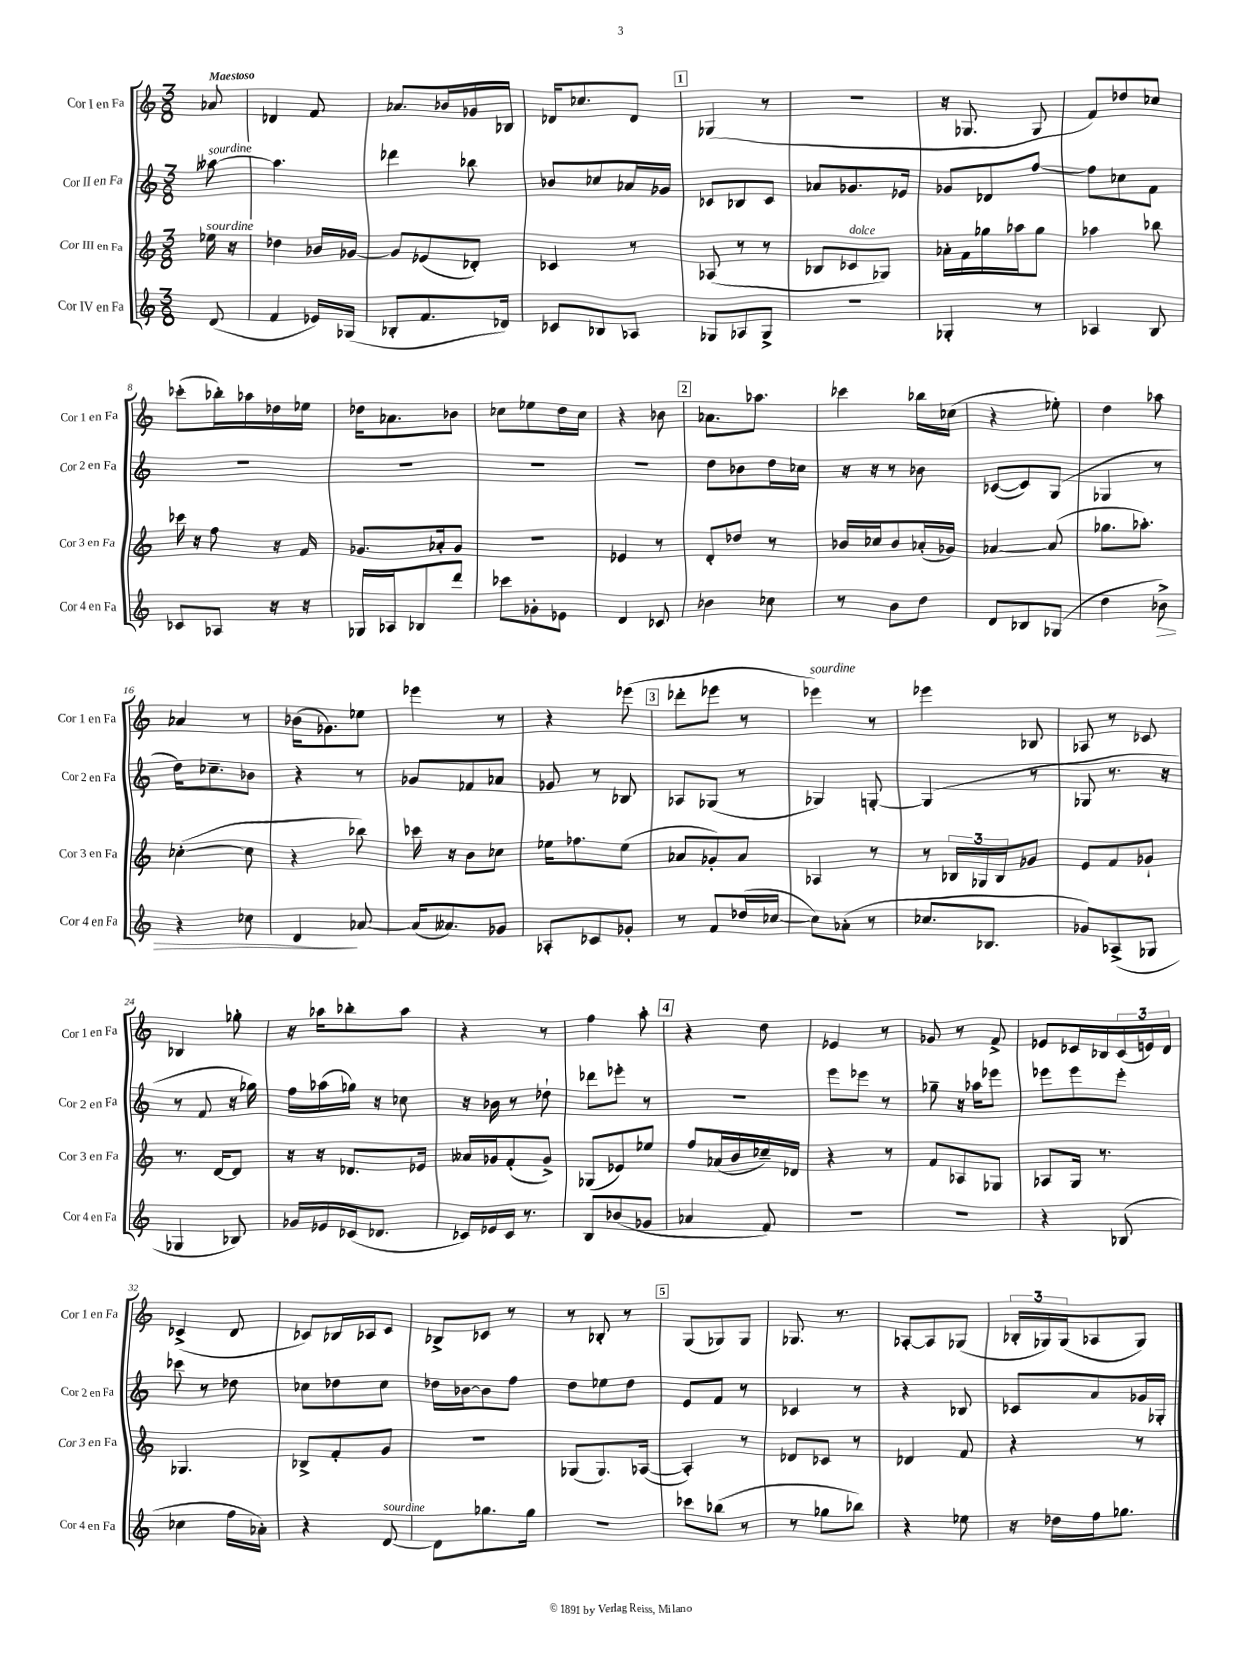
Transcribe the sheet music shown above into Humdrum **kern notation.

**kern	**dynam	**kern	**kern	**kern
*part4	*part4	*part3	*part2	*part1
*staff4	*staff4	*staff3	*staff2	*staff1
*I"Cor IV en Fa	*	*I"Cor III en Fa	*I"Cor II en Fa	*I"Cor I en Fa
*I'Cor 4 en Fa	*	*I'Cor 3 en Fa	*I'Cor 2 en Fa	*I'Cor 1 en Fa
*clefG2	*	*clefG2	*clefG2	*clefG2
*k[]	*	*k[]	*k[]	*k[]
*M3/8	*	*M3/8	*M3/8	*M3/8
=	=	=	=	=
!	!	!	!	!LO:TX:a:B:t=Maestoso
!	!	!	!LO:TX:a:i:t=sourdine	!
!	!	!LO:TX:a:i:t=sourdine	!	!
(8d/	.	16ee-X\	[8aa--X\	8a-X/
.	.	16r	.	.
=1	=1	=1	=1	=1
4f/	.	4dd-X\	4.aa--\]	4d-X/
16e-X/LL)	.	16b-X/LL	.	8f/
(16G-X/JJ	.	[16g-X/JJ	.	.
=2	=2	=2	=2	=2
8B-X'/L	.	8g-/L]	4ddd-X\	8.a-X/L
8.f/	.	(8e-X/	.	.
.	.	.	.	16b-X/L
.	.	8d-X'/J)	8bb-X\	16g-X/
16d-X/Jk)	.	.	.	16B-X/JJ
=3	=3	=3	=3	=3
8c-X/L	.	4c-X/	8b-X/L	16d-X/KL
.	.	.	.	8.cc-X/
8B-X/	.	.	8cc-X/	.
8A-X/J	.	8r	16a-X/L	8d-/J
.	.	.	16g-X/JJ	.
!!LO:REH:place=s1:t=1
=4	=4	=4	=4	=4
8G-X/L	.	(8A-X/	8c-X/L	(4G-X/
8A-X/	.	8r	8B-X/	.
8G-^/J	.	8r	8c-/J	8r
=5	=5	=5	=5	=5
4.r	.	8B-X/L	8a-X/L	4.r
!	!	!LO:TX:a:i:t=dolce	!	!
.	.	8c-X/	8.g-X/	.
.	.	8G-X/J)	.	.
.	.	.	16e-X/Jk	.
=6	=6	=6	=6	=6
4G-X'/	.	16a-X'\LL	8g-X/L	16r
.	.	16f\	.	8.G-X/
.	.	16gg-X\	8d-X/	.
.	.	16aa-X\J	.	.
8r	.	8gg-\J	[8ff/J	8G-/
=7	=7	=7	=7	=7
4A-X/	.	4aa-X\	8ff\L]	8f/L)
.	.	.	8cc-X\	8dd-X/
8B/	.	8bb-X\	8f\J	8cc-X/J
!!LO:LB:g=z
=8	=8	=8	=8	=8
8c-X/L	.	16ccc-X\	4.r	(8ccc-X'\L
.	.	16r	.	.
8A-X/J	.	8ff\	.	16bb-X'\L)
.	.	.	.	16aa-X\
16r	.	16r	.	16dd-X\
16r	.	16f/	.	16ee-X\JJ
=9	=9	=9	=9	=9
16G-X/LL	.	8.g-X/L	4.r	16dd-X\KL
16A-X/J	.	.	.	8.a-X\
8B-X/	.	.	.	.
.	.	16a-X'/k	.	.
8ddd/J	.	8g-/J	.	8b-X\J
=10	=10	=10	=10	=10
8ccc-X\L	.	4.r	4.r	8cc-X\L
8g-X'\	.	.	.	8ee-X\
8e-X\J	.	.	.	16dd\L
.	.	.	.	16cc-\JJ
=11	=11	=11	=11	=11
4d/	.	4e-X/	4.r	4r
8c-X/	.	8r	.	8b-X\
!!LO:REH:place=s1:t=2
=12	=12	=12	=12	=12
4b-X\	.	8d'/L	8dd\L	8.a-X\L
.	.	8dd-X/J	8b-X\	.
.	.	.	.	8.aa-X\J
8cc-X\	.	8r	16dd\L	.
.	.	.	16cc-X\JJ	.
=13	=13	=13	=13	=13
8r	.	16b-X/LL	16r	4ccc-X\
.	.	16cc-X/J	16r	.
8b\L	.	8b-/	8r	.
8dd\J	.	(16a-X'/L	8b-X\	16bb-X\LL
.	.	16g-X/JJ)	.	(16cc-X\JJ
=14	=14	=14	=14	=14
8d/L	.	[4a-X/	([8c-X/L	4r
8B-X/	.	.	8c-/])	.
(8G-X/J	.	(8a-/]	(8G/J	8ee-X'\)
=15	=15	=15	=15	=15
4dd\	.	8.gg-X\L	4G-X/	4dd\
.	.	8.aa-X'\J)	.	.
!	!LO:HP:b	!	!	!
8b-X^\)	>	.	8r	8aa-X\
!!LO:LB:g=z
=16	=16	=16	=16	=16
4r	.	([4cc-X'\	16dd\KL)	4a-X/
.	.	.	8.cc-X~\	.
8cc-X\	.	8cc-\]	8b-X\J	8r
=17	=17	=17	=17	=17
4d/	.	4r	4r	(16b-X\KL
.	.	.	.	8.g-X\)
[8a-X/	]	8bb-X\)	8r	8ee-X\J
=18	=18	=18	=18	=18
(16a-/KL]	.	16ccc-X\	8g-X/L	4eee-X\
8.a--X/)	.	16r	.	.
.	.	8b\L	8f-X/	.
8g-X/J	.	8cc-X\J	8a-X/J	8r
=19	=19	=19	=19	=19
8A-X'/L	.	16ee-X\KL	8g-X/	4r
.	.	8.ff-X\	.	.
8c-X/	.	.	8r	.
8g-X'/J	.	(8ee-\J	8B-X/	(8eee-X\
!!LO:REH:place=s1:t=3
=20	=20	=20	=20	=20
8r	.	8a-X/L	8A-X/L	8ddd-X'\L
8f/L	.	8g-X'/)	(8G-X/J	8eee-X\J
(16dd-X/L	.	8a-/J	8r	8r
[16cc-X/JJ	.	.	.	.
=21	=21	=21	=21	=21
!	!	!	!	!LO:TX:a:i:t=sourdine
8cc-\L])	.	4A-X/	4G-X/)	4eee-X\)
(8a-X'\J	.	.	.	.
8r	.	8r	[8Gn'/	8r
=22	=22	=22	=22	=22
8.cc-X/L	.	8r	(4G/]	4eee-X\
.	.	24B-X/LL	.	.
.	.	24G-X/	.	.
8.B-X/J	.	.	.	.
.	.	24B-/J	.	.
.	.	8g-X/J	8r	8B-X/
=23	=23	=23	=23	=23
8g-X/L)	.	8e/L	8G-X/	8A-X/
(8A-X^/	.	8f/	8.r	8r
8G-X/J	.	8g-X`/J	.	8c-X/
.	.	.	16r	.
!!LO:LB:g=z
=24	=24	=24	=24	=24
4G-X/	.	8.r	8r	4B-X/
.	.	.	8f/	.
.	.	[16d/KL	.	.
8B-X/)	.	8d/J]	16r	8gg-X'\
.	.	.	16gg-X\)	.
=25	=25	=25	=25	=25
16g-X/LL	.	16r	16ff\LL	16r
16e-X/	.	16r	(16aa-X\	16aa-X\KL
(16c-X/J	.	8.d-X/L	16gg-X\JJ)	8bb-X'\
8.d-X/J	.	.	16r	.
.	.	.	8cc-X\	8aa-\J
.	.	16e-X/Jk	.	.
=26	=26	=26	=26	=26
16c-X/LL)	.	16a--X/LL	16r	4r
16e-X/	.	16g-X/J	16b-X\	.
16c-/JJ	.	(8f'/	8r	.
8.r	.	.	.	.
.	.	8g-^/J)	8dd-X`\	8r
=27	=27	=27	=27	=27
8B/L	.	(8G-X/L	8ddd-X\L	4ff\
(8b-X/	.	8e-X/)	8eee-X'\J	.
8g-X/J	.	8ee-X/J	8r	8aa'\
!!LO:REH:place=s1:t=4
=28	=28	=28	=28	=28
4a-X/	.	8ff/L	4.r	4r
.	.	(16a-X/L	.	.
.	.	16b/	.	.
8f/)	.	16cc-X~/)	.	8dd\
.	.	16d-X/JJ	.	.
=29	=29	=29	=29	=29
4.r	.	4r	8eee\L	4e-X/
.	.	.	8eee-X\J	.
.	.	8r	8r	8r
=30	=30	=30	=30	=30
4.r	.	8f/L	8gg-X~\	8g-X/
.	.	8A-X/	16r	8r
.	.	.	16aa-X\KL	.
.	.	8G-X/J	8eee-X\J	8f^/
=31	=31	=31	=31	=31
4r	.	8A-X/L	8eee-X\L	8e-X/L
.	.	16G/Jk	8eee-\	16c-X/L
.	.	8.r	.	16B-X/
(8B-X/	.	.	8eee-'\J	(24c-/
.	.	.	.	24en/)
.	.	.	.	24d/JJ
!!LO:LB:g=z
=32	=32	=32	=32	=32
4cc-X\	.	4.G-X/	8ccc-X\	(4c-X^/
.	.	.	8r	.
16ff\LL	.	.	8dd-X\	8d/
16a-X'\JJ)	.	.	.	.
=33	=33	=33	=33	=33
4r	.	8B-X^/L	8cc-X\L	8c-X/L)
.	.	8f'/	8dd-X\	16B-X/L
.	.	.	.	16A-X/J
!LO:TX:a:i:t=sourdine	!	!	!	!
[8d/	.	8g/J	8cc-\J	8c-/J
=34	=34	=34	=34	=34
8d\L]	.	4.r	16dd-X\LL	8B-X^/L
.	.	.	[16b-X\J	.
8.gg-X\	.	.	8b-\]	8c-X/J
.	.	.	8ff\J	8r
16gg-\Jk	.	.	.	.
=35	=35	=35	=35	=35
4.r	.	(8G-X/L	8dd\L	8r
.	.	8.G-/)	8ee-X\	8B-X'/
.	.	.	8dd\J	8r
.	.	([16A-X/Jk	.	.
!!LO:REH:place=s1:t=5
=36	=36	=36	=36	=36
8ccc-X\L	.	4A-'/])	8e/L	(8G/L
(8bb-X\J	.	.	8f/J	8G-X/)
8r	.	8r	8r	8G-/J
=37	=37	=37	=37	=37
8r	.	8d-X/L	4c-X/	8.G-X/
8gg-X\L	.	8c-X/J	.	.
.	.	.	.	8.r
8bb-X\J)	.	8r	8r	.
=38	=38	=38	=38	=38
4r	.	4d-X/	4r	[8A-X'/L
.	.	.	.	8A-/]
8ee-X\	.	8f/	8B-X/	(8G-X/J
=39	=39	=39	=39	=39
16r	.	4r	8c-X/L	24B-X'/LL
.	.	.	.	24G-X/)
16dd-X\LL	.	.	.	.
.	.	.	.	(24G-/J
16ff\J	.	.	8a/	8A-X/
8.gg-X\J	.	.	.	.
.	.	8r	16g-X/L	8G-/J)
.	.	.	16G-X'/JJ	.
==	==	==	==	==
*-	*-	*-	*-	*-
